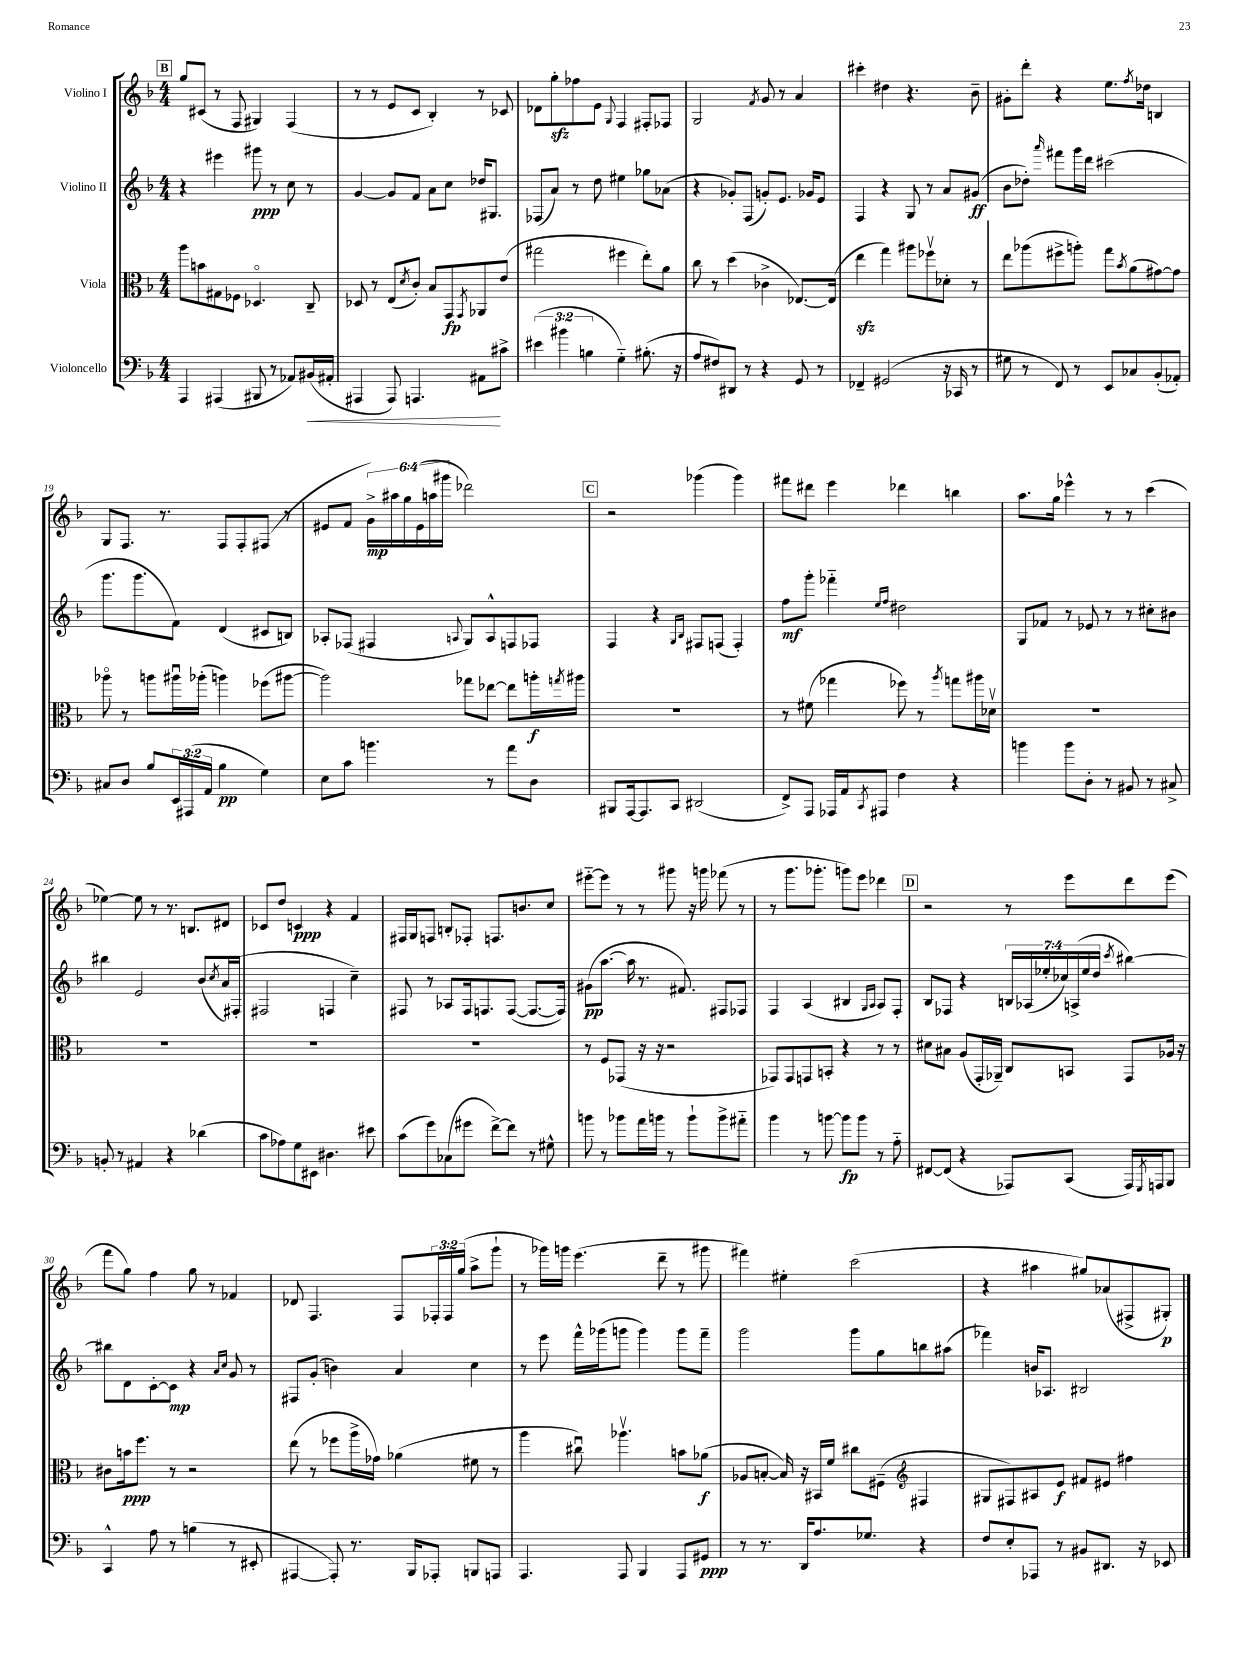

**kern	**kern	**kern	**kern
*staff4	*staff3	*staff2	*staff1
*clefF4	*clefC3	*clefG2	*clefG2
*k[b-]	*k[b-]	*k[b-]	*k[b-]
*M4/4	*M4/4	*M4/4	*M4/4
4AAA	8aa	4r	8gg
.	8b	.	(8c#
(4AAA#	8G#	4eee#	8r
.	8F-	.	8F
8BBB#	4.D-o	8ggg#	4G#)
8r	.	8r	.
8AA-)	.	8cc	(4F
(16BB#	8C~	8r	.
16AA#'	.	.	.
=	=	=	=
4AAA#	8D-	[4g	8r
.	8r	.	8r
8AAA#)	(8E	8g]	8e
.	8qd	.	.
4.AAA	8c')	8f	8c
.	8B-	8a	4B-')
.	8GG	8cc	.
.	8qGG	.	.
8AA#	8AA-	16dd-	8r
.	.	8.G#	.
8c#^	(8e	.	8c-
=	=	=	=
(6e#	2gg#	(8F-	8d-
.	.	8a)	8gg'
6b#	.	.	.
.	.	8r	8ff-
6B	.	.	.
.	.	8dd	8e
.	.	.	8qqG
4G'~)	4ff#	4ee#	4F
(8.B#'	8ee')	8gg-	8F#'
.	8a	(8a-	8F-
16r	.	.	.
=	=	=	=
8A	8cc	4r	2G
8F#)	8r	.	.
8DD#	(4dd	8g-')	.
8r	.	(8F	.
.	.	.	8qf
4r	4c-^	8g')	8g
.	.	8.e	8r
8GG	[8.E-)	.	4a
.	.	16g-	.
8r	.	8e	.
.	(16E-]	.	.
=	=	=	=
4FF-~	4ee	4F	4ccc#'
(2GG#	4gg)	4r	4dd#
.	8aa#	8G	4.r
.	8ff-v	8r	.
16r	8d-'	8a	.
16CC-	.	.	.
8r	8r	(8g#	8b-~
=	=	=	=
8G#	8ee	8b-	8g#'
8r	(8aa-	8dd-')	8ddd'
.	.	16qqaaa	.
8FF)	8ff#^	8fff#	4r
8r	8aa')	16ggg	.
.	.	16ddd	.
8EE	8gg	(2ccc#	8.ee
.	8qb-	.	.
8C-	(8a	.	.
.	.	.	8qff
.	.	.	16dd-
(8BB-'	[8g#)	.	4B
8AA-')	8g#]	.	.
=	=	=	=
8C#	8aa-o	8.ggg	8G
8D	8r	.	8.F
.	.	8.ggg	.
8B-	8aa	.	.
.	.	.	8.r
24EE	16aa#u	8f)	.
(24AAA#	.	.	.
.	(16aa-'	.	.
24AA	.	.	.
4B-	4aa)	(4d	8F
.	.	.	8F'
4G)	(8ff-	8c#	(8F#
.	[8aa#	8B)	8r
=	=	=	=
8E	2aa#])	8A-'	8e#
8c	.	(8F-	8f
4.b	.	4F#	24g^)
.	.	.	24aa#
.	.	.	24gg
.	.	.	(24e#
.	.	.	24aa
.	.	.	24ggg#
.	.	8qqA	.
.	8gg-	8G)	2ddd-)
8r	[8ee-	8A^^	.
8a	8ee-]	8F	.
8D	16aa'	8F-	.
.	8qgg	.	.
.	16aa#	.	.
=	=	=	=
8BBB#	1r	4F	2r
[16AAA	.	.	.
8.AAA]	.	.	.
.	.	4r	.
8CC	.	.	.
.	.	16qqG	.
.	.	16qqB-	.
(2DD#	.	8F#	(4ggg-
.	.	(8F	.
.	.	4F')	4ggg-)
=	=	=	=
8FF^)	8r	8ff	8fff#
8AAA	(8f#	8ggg'	8ddd#
16AAA-	4gg-	4fff-'~	4eee
16AA	.	.	.
8qCC	.	.	.
8AAA#	.	.	.
.	.	16qqee	.
.	.	16qqff	.
4F	8ff-)	2dd#	4ddd-
.	8r	.	.
.	8qaa	.	.
4r	8gg	.	4bb
.	16aa#	.	.
.	16d-v	.	.
=	=	=	=
4b	1r	8G	8.aa
.	.	8f-	.
.	.	.	16gg
8b	.	8r	4eee-^^
8D'	.	8e-	.
8r	.	8r	8r
8BB#	.	8r	8r
8r	.	8cc#'	(4ccc
8C#^	.	8b#	.
=	=	=	=
8BB'	1r	4bb#	[4ee-)
8r	.	.	.
4AA#	.	2e	8ee-]
.	.	.	8r
4r	.	.	8.r
.	.	.	8.B
(4d-	.	(8b-	.
.	.	8qcc	.
.	.	16a)	8d#
.	.	(16F#'	.
=	=	=	=
8c	1r	2F#	8c-
8A-)	.	.	8dd
8G	.	.	4c
8EE#	.	.	.
4.D#	.	4F	4r
.	.	4cc~)	4f
8e#	.	.	.
=	=	=	=
(8c	1r	8F#	16F#
.	.	.	16G
8g)	.	8r	8F
(8C-	.	8A-	8B'
8g#	.	16F#	8F-'
.	.	8.F	.
[8f^)	.	.	8.F
8f]	.	([8F	.
.	.	.	8.b
8r	.	8.F_	.
8G#^^	.	.	8cc
.	.	16F])	.
=	=	=	=
8b	8r	(8g#	[8eee#'~
8r	8F	[8.aa	8eee#]
8b-	(8GG-	.	8r
.	.	16aa]	.
16a	16r	8.r	8r
16b	16r	.	.
8r	2r	.	8ggg#
.	.	8.f#)	.
8b`	.	.	16r
.	.	.	16ggg
8b^	.	8F#	(8fff-
8a#'~	.	8F-	8r
=	=	=	=
4b-	8GG-)	4F	8r
.	8GG-	.	8.ggg
8r	8GG	(4A	.
.	.	.	8.ggg-'
[8b	8BB'	.	.
8b]	4r	4B#	8ggg)
8b	.	.	8eee
.	.	16qqG	.
.	.	16qqA	.
8r	8r	8A)	4ddd-
8A'~	8r	8F'	.
=	=	=	=
[8FF#	8d#	8B-	2r
(8FF#]	8B#	8F-	.
4r	(8A	4r	.
.	16GG'	.	.
.	16AA-~)	.	.
8AAA-)	8C	28B	8r
.	.	(28A-	.
.	.	28ee-'	.
.	.	28cc-)	.
(8CC	8BB	.	8eee
.	.	(28A^	.
.	.	28ee-	.
.	.	28dd	.
.	.	8qccc	.
16AAA-)	8GG	[4bb#)	8ddd
8qGGG	.	.	.
16AAA	.	.	.
8BBB-	16A-	.	(8eee
.	16r	.	.
=	=	=	=
4CC^^	8c#	8bb#]	8fff
.	16b	8d	8gg)
.	8.ff	.	.
8A	.	[8c'	4ff
8r	8r	8c]	.
(4B	2r	4r	8gg
.	.	.	8r
.	.	16qqa	.
.	.	16qqcc	.
8r	.	8g	4f-
8EE#'	.	8r	.
=	=	=	=
[4AAA#	(8ee	8F#	8d-
.	8r	(8g'	4.F
8AAA#'])	8ff-	4b)	.
8.r	16aa^	.	.
.	16g-)	.	.
.	(4a-	4a	8F
16BBB-	.	.	.
8AAA-'	.	.	24F-'
.	.	.	24F-
.	.	.	(24gg
8BBB	8f#	4cc	8aa^
8AAA	8r	.	8ggg`
=	=	=	=
4.AAA	4aa	8r	8r
.	.	8eee	16ggg-)
.	.	.	16ggg
.	8cc#u)	16fff^^	(4.eee
.	.	(16ggg-	.
8AAA	4.aa-v	8ggg	.
4BBB-	.	4ggg)	.
.	.	.	8ddd~
8AAA	8b	8ggg	8r
8GG#	(8a-	8fff~	8ggg#
=	=	=	=
8r	8A-	2ggg	4fff#)
8.r	[8B'	.	.
.	16B])	.	4ee#'
16DD	16r	.	.
8.A	16BB#	.	.
.	16f	.	.
.	8cc#	8ggg	(2ccc
8.G-	.	.	.
.	(8F#~	8gg	.
*	*clefG2	*	*
4r	4F#	8bb	.
.	.	(8aa#	.
=	=	=	=
8F	8G#	4fff-)	4r
8E'	8F#)	.	.
8AAA-	8A#	16b	4aa#
.	.	8.A-	.
8r	8e	.	.
8BB#	8f#	2B#	8gg#)
8.DD#	8e#	.	(8a-
.	4ff#	.	8F#^
16r	.	.	.
8EE-	.	.	8G#')
==	==	==	==
*-	*-	*-	*-
